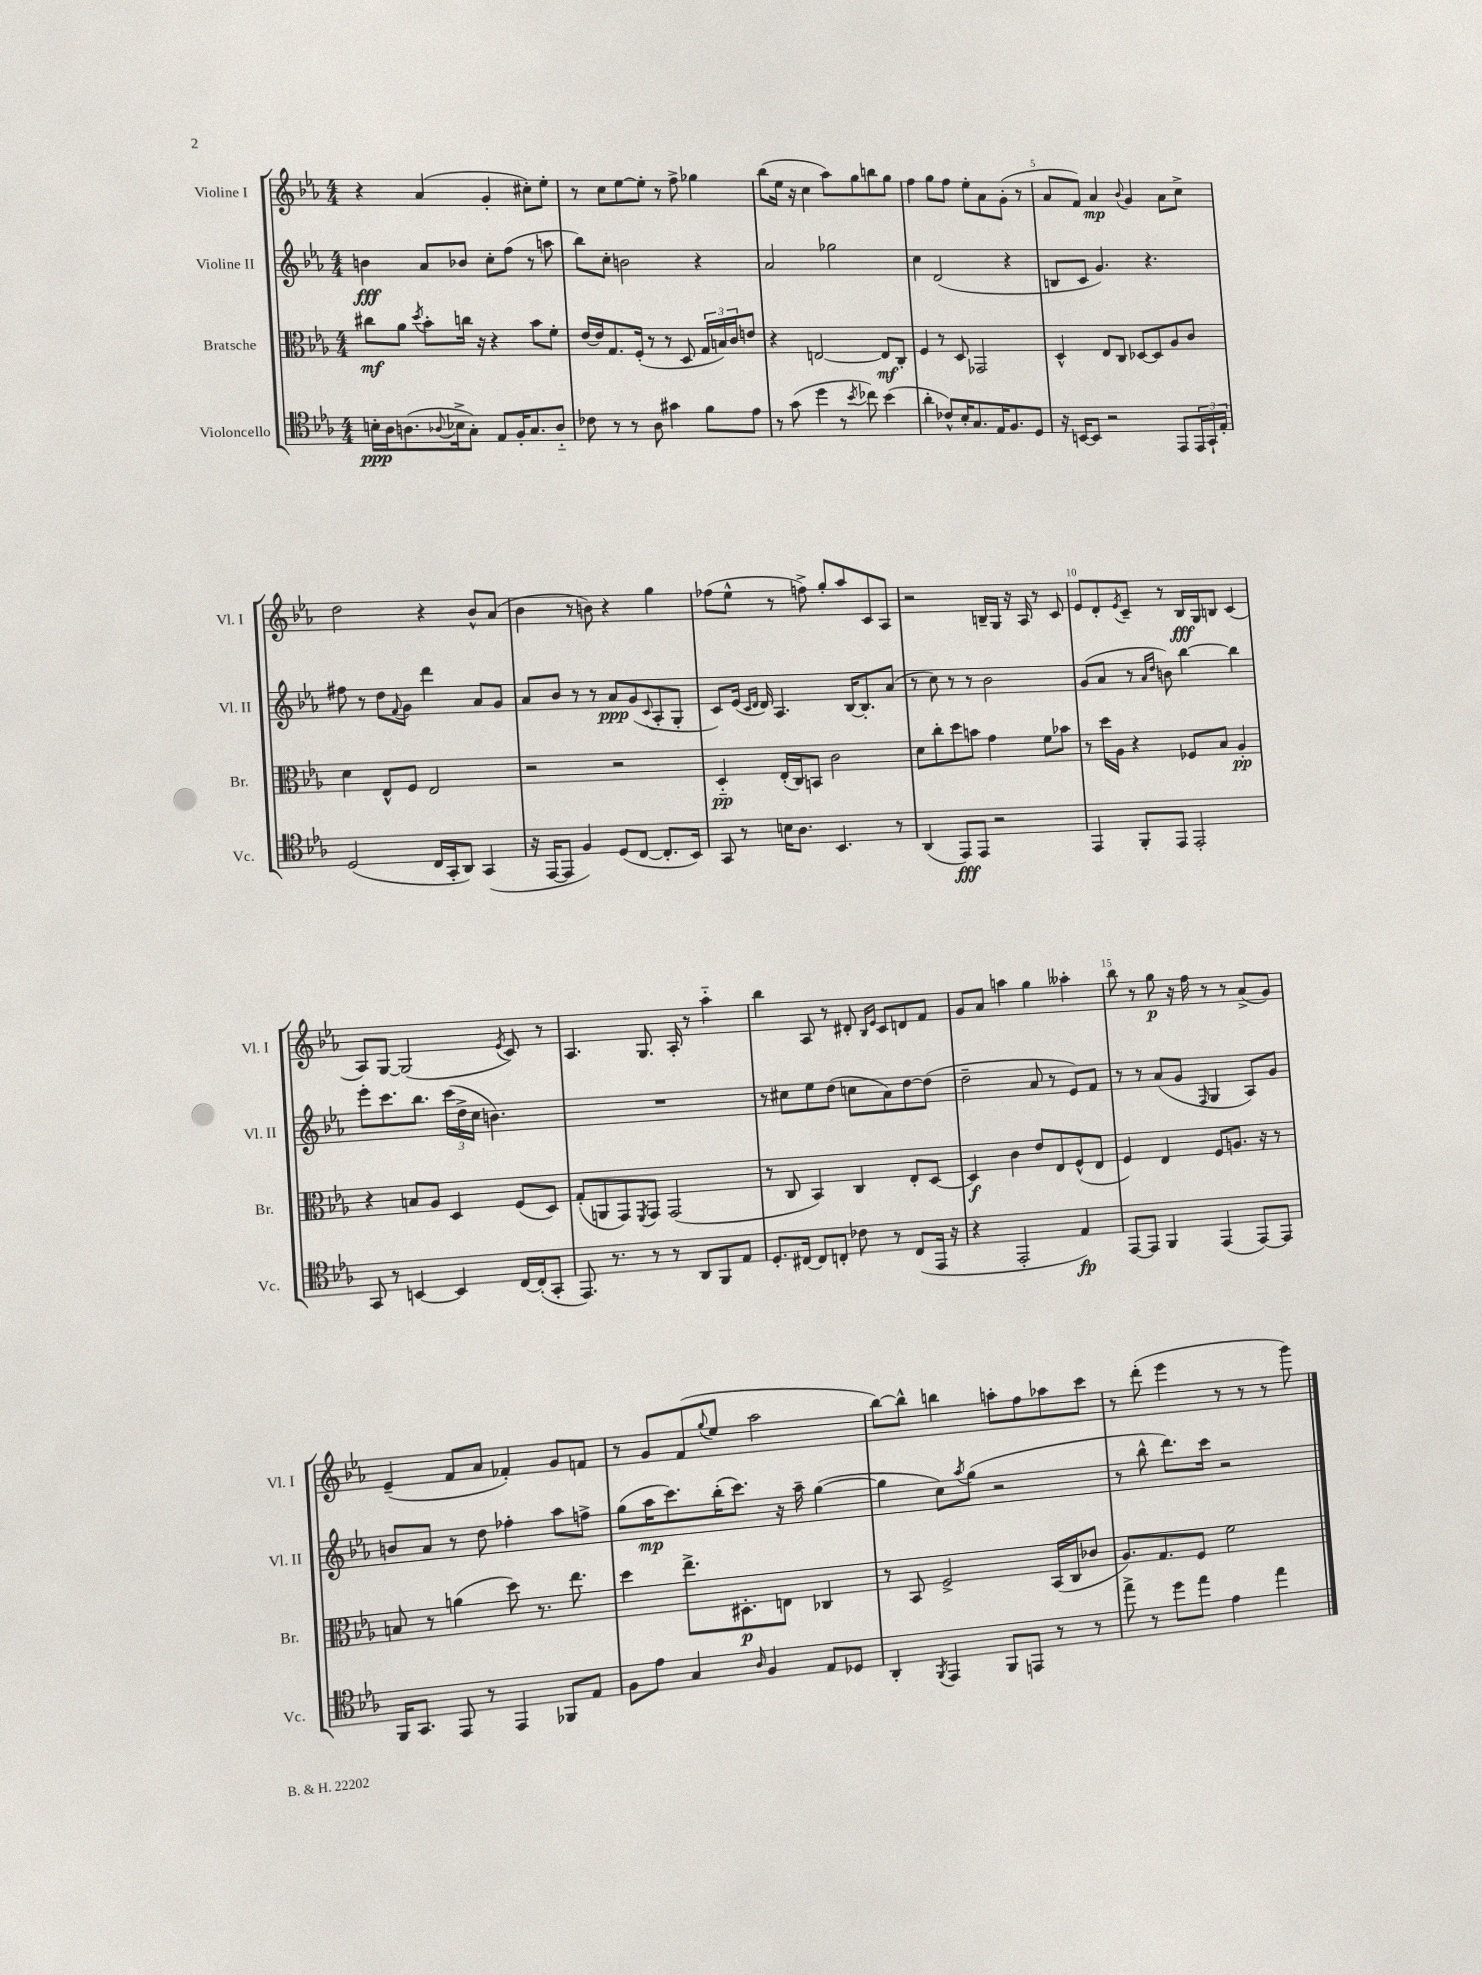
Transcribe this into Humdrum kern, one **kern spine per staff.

**kern	**dynam	**kern	**dynam	**kern	**dynam	**kern	**dynam
*part4	*part4	*part3	*part3	*part2	*part2	*part1	*part1
*staff4	*staff4	*staff3	*staff3	*staff2	*staff2	*staff1	*staff1
*I"Violoncello	*	*I"Bratsche	*	*I"Violine II	*	*I"Violine I	*
*I'Vc.	*	*I'Br.	*	*I'Vl. II	*	*I'Vl. I	*
*clefC4	*	*clefC3	*	*clefG2	*	*clefG2	*
*k[b-e-a-]	*	*k[b-e-a-]	*	*k[b-e-a-]	*	*k[b-e-a-]	*
*M4/4	*	*M4/4	*	*M4/4	*	*M4/4	*
=1	=1	=1	=1	=1	=1	=1	=1
16Bn'\LL	ppp	8cc#X\L	mf	4bn\	fff	4r	.
16A-\J	.	.	.	.	.	.	.
(8.An\	.	8a-\J	.	.	.	.	.
.	.	8qdd/	.	.	.	.	.
.	.	8b-'\L	.	8a-/L	.	(4a-/	.
8qqA-X/	.	.	.	.	.	.	.
16B-X^\k	.	.	.	.	.	.	.
8G'\J)	.	16ccn\Jk	.	8b-X/J	.	.	.
.	.	16r	.	.	.	.	.
8E-/L	.	4r	.	8cc'\L	.	4g'/	.
16F'/K	.	.	.	(8ff\J	.	.	.
8.G/	.	.	.	.	.	.	.
.	.	8b-\L	.	8r	.	8cc#X'\L)	.
8A-/J	.	8f'\J	.	8aan\	.	8ee-'\J	.
=2	=2	=2	=2	=2	=2	=2	=2
8c-X\	.	[16e-/LL	.	8bb-\L)	.	8r	.
.	.	16e-/J]	.	.	.	.	.
8r	.	8.G/	.	8cc'\J	.	8cc\L	.
8r	.	.	.	2bn\	.	[8ee-\	.
.	.	(16F'/Jk	.	.	.	.	.
8A-\	.	8r	.	.	.	8ee-'\J]	.
4g#X\	.	8r	.	.	.	8r	.
.	.	8D/	.	.	.	8ff^\	.
8f\L	.	24G/LL	.	4r	.	4gg-X\	.
.	.	24Bn/)	.	.	.	.	.
.	.	24c/J	.	.	.	.	.
8e-\J	.	8en/J	.	.	.	.	.
=3	=3	=3	=3	=3	=3	=3	=3
8r	.	4r	.	2a-/	.	(8bb-\L	.
(8g\	.	.	.	.	.	16ee-\Jk	.
.	.	.	.	.	.	16r	.
4dd\	.	[2En/	.	.	.	4cc\	.
8r	.	.	.	2gg-X\	.	8aa-\L)	.
8qb-/	.	.	.	.	.	.	.
8cc-X\)	.	.	.	.	.	8gg\	.
(4b-\	.	8E/L]	mf	.	.	8bbn\	.
.	.	8C'/J	.	.	.	8gg\J	.
=4	=4	=4	=4	=4	=4	=4	=4
4a-'\	.	4F/	.	4cc\	.	4ff\	.
8c-X^^/L)	.	8r	.	(2d/	.	8gg\L	.
16B-'/K	.	8D/	.	.	.	8ff\J	.
8.G/	.	.	.	.	.	.	.
.	.	2GG-X/	.	.	.	8ee-'\L	.
16E-/K	.	.	.	.	.	8a-\	.
8.F/	.	.	.	.	.	.	.
.	.	.	.	4r	.	(8g'\J	.
8D/J	.	.	.	.	.	8r	.
=5	=5	=5	=5	=5	=5	=5	=5
16r	.	4D^^/	.	8Bn/L	.	8a-/L	.
[16BBn/KL	.	.	.	.	.	.	.
8BB/J]	.	.	.	8c/J	.	8f/J)	.
2r	.	8E-/L	.	4.g/)	.	4a-/	mp
.	.	8C/J	.	.	.	.	.
.	.	.	.	.	.	8qqb-/	.
.	.	[8D-X/L	.	.	.	4g/	.
.	.	8D-/]	.	4.r	.	.	.
8EE-/L	.	8A-/	.	.	.	8a-\L	.
24EE-/L	.	8c/J	.	.	.	8cc^\J	.
24GG`/	.	.	.	.	.	.	.
24E-'/JJ	.	.	.	.	.	.	.
!!LO:LB:g=z
=6	=6	=6	=6	=6	=6	=6	=6
(2D/	.	4d\	.	8ff#X\	.	2dd\	.
.	.	.	.	8r	.	.	.
.	.	8E-^^/L	.	8dd\L	.	.	.
.	.	.	.	8qqf/	.	.	.
.	.	8F/J	.	8g\J	.	.	.
16C/LL	.	2E-/	.	4ddd\	.	4r	.
16GG'/J	.	.	.	.	.	.	.
8AA-/J)	.	.	.	.	.	.	.
(4GG/	.	.	.	8a-/L	.	8b-^^/L	.
.	.	.	.	8g/J	.	(8a-/J	.
=7	=7	=7	=7	=7	=7	=7	=7
16r	.	2r	.	8a-/L	.	4b-\	.
[16EE-/KL	.	.	.	.	.	.	.
8EE-/J]	.	.	.	8b-/J	.	.	.
4F/)	.	.	.	8r	.	8r	.
.	.	.	.	8r	.	8bn\)	.
(8D/L	.	2r	.	8a-/L	ppp	4r	.
[8C/J	.	.	.	(8g/	.	.	.
.	.	.	.	8qqc/	.	.	.
8.C'/L]	.	.	.	8A-'/	.	4gg\	.
.	.	.	.	8G'/J	.	.	.
16BB-/Jk)	.	.	.	.	.	.	.
=8	=8	=8	=8	=8	=8	=8	=8
8GG/	.	4D/	pp	8c/L)	.	(8ff-X\L	.
8r	.	.	.	(16e-/Jk	.	8ee-^^\J	.
.	.	.	.	16qqc/LL	.	.	.
.	.	.	.	16qqd/JJ	.	.	.
.	.	.	.	16d/)	.	.	.
16Bn\KL	.	(16E-'/LL	.	4.A-/	.	8r	.
8.A-\J	.	16C/J)	.	.	.	.	.
.	.	8BBn/J	.	.	.	8ffn^\)	.
4.BB-/	.	2c\	.	.	.	8gg'/L	.
.	.	.	.	[16B-/KL	.	8aa-/	.
.	.	.	.	8.B-'/]	.	.	.
.	.	.	.	.	.	8c/	.
8r	.	.	.	(8a-/J	.	8A-/J	.
=9	=9	=9	=9	=9	=9	=9	=9
(4AA-/	.	8d\L	.	8r	.	2r	.
.	.	8cc'\	.	8cc\)	.	.	.
8EE-/L)	fff	8dd\	.	8r	.	.	.
8EE-/J	.	8bn\J	.	8r	.	.	.
2r	.	4g\	.	2b-\	.	16Bn~/LL	.
.	.	.	.	.	.	16G/JJ	.
.	.	.	.	.	.	16r	.
.	.	.	.	.	.	16A-/	.
.	.	8f\L	.	.	.	8r	.
.	.	8b-X\J	.	.	.	8c/	.
=10	=10	=10	=10	=10	=10	=10	=10
4EE-/	.	8r	.	(8g/L	.	8e-/L	.
.	.	16dd\LL	.	8a-/J	.	8d'/	.
.	.	16A-\JJ	.	.	.	.	.
.	.	.	.	.	.	8qe-/	.
8FF'/L	.	4r	.	8r	.	8c~/J	.
.	.	.	.	16qqa-/LL	.	.	.
.	.	.	.	16qqdd/JJ	.	.	.
8EE-/J	.	.	.	8bn\)	.	8r	.
2EE-'/	.	8F-X/L	.	[4bb-\	.	16B-/LL	fff
.	.	.	.	.	.	16G/J	.
.	.	8B-/J	.	.	.	8Bn/J	.
.	.	4A-'/	pp	4bb-\]	.	(4c/	.
!!LO:LB:g=z
=11	=11	=11	=11	=11	=11	=11	=11
8GG/	.	4r	.	8eee-'\L	.	8A-/L)	.
8r	.	.	.	8.ccc\	.	[8G/J	.
[4BBn/	.	8Bn/L	.	.	.	(2G/]	.
.	.	.	.	8.bb-\J	.	.	.
.	.	8A-/J	.	.	.	.	.
4BB/]	.	4D/	.	(24ccc\LL	.	.	.
.	.	.	.	24dd^\	.	.	.
.	.	.	.	24cc\JJ	.	.	.
.	.	.	.	4.bn\)	.	.	.
.	.	.	.	.	.	8qe-/	.
[16C/LL	.	(8F/L	.	.	.	8c/)	.
(16C'/J]	.	.	.	.	.	.	.
8GG'/J	.	8D/J)	.	.	.	8r	.
=12	=12	=12	=12	=12	=12	=12	=12
8.EE-/)	.	(8G'/L	.	1r	.	4.A-/	.
.	.	8AAn/	.	.	.	.	.
8.r	.	.	.	.	.	.	.
.	.	8GG/)	.	.	.	.	.
.	.	8qFF/	.	.	.	.	.
8r	.	8GG/J	.	.	.	8.G/	.
8r	.	(2GG/	.	.	.	.	.
.	.	.	.	.	.	16A-'/	.
8AA-/L	.	.	.	.	.	8r	.
8FF/	.	.	.	.	.	4aa-\	.
8E-/J	.	.	.	.	.	.	.
=13	=13	=13	=13	=13	=13	=13	=13
8.D'/L	.	8r	.	8r	.	4bb-\	.
.	.	8C/	.	8cc#X\L	.	.	.
[16C#X/Jk	.	.	.	.	.	.	.
8C#/L]	.	4BB-/)	.	8ee-\	.	8A-/	.
8Cn'/J	.	.	.	(8dd\J	.	8r	.
8c-X\	.	4C/	.	8ccn\L	.	8d#X'/	.
.	.	.	.	.	.	16qqB-/LL	.
.	.	.	.	.	.	16qqe-/JJ	.
8r	.	.	.	8a-\)	.	8c/L	.
(8C/L	.	8E-'/L	.	[8dd\	.	8dn/	.
16EE-/Jk	.	[8D/J	.	(8dd\J]	.	8f/J	.
16r	.	.	.	.	.	.	.
=14	=14	=14	=14	=14	=14	=14	=14
4r	.	4D/]	f	2dd~\	.	8g/L	.
.	.	.	.	.	.	8a-/J	.
2EE-'/	.	4c\	.	.	.	4aan\	.
.	.	8e-/L	.	8a-/	.	4gg\	.
.	.	8E-/	.	8r	.	.	.
4E-/)	fp	(8F^^/	.	8e-/L)	.	4aa--X'\	.
.	.	8E-/J	.	8f/J	.	.	.
=15	=15	=15	=15	=15	=15	=15	=15
[8EE-/L	.	4F/)	.	8r	.	8bb-\	.
8EE-/J]	.	.	.	8r	.	8r	.
4FF/	.	4E-/	.	(8a-/L	.	8gg\	p
.	.	.	.	8g/J	.	16r	.
.	.	.	.	.	.	16ff\	.
.	.	.	.	16qqF/	.	.	.
(4EE-/	.	8F/L	.	4G/	.	8r	.
.	.	8.An/J	.	.	.	8r	.
[8EE-/L)	.	.	.	8A-/L)	.	(8a-^/L	.
.	.	16r	.	.	.	.	.
8EE-/J]	.	8r	.	8g/J	.	8g/J)	.
!!LO:LB:g=z
=16	=16	=16	=16	=16	=16	=16	=16
16FF/KL	.	8Bn/	.	8bn/L	.	(4e-~/	.
8.GG/J	.	.	.	.	.	.	.
.	.	8r	.	8a-/J	.	.	.
8EE-/	.	(4an\	.	8r	.	8f/L	.
8r	.	.	.	8dd\	.	8a-/J	.
4EE-/	.	8dd\)	.	4ff-X'\	.	4f-X'/)	.
.	.	8.r	.	.	.	.	.
8FF-X/L	.	.	.	8aa-\L	.	8g/L	.
.	.	8.ee-\	.	.	.	.	.
8E-/J	.	.	.	8ffn^\J	.	8fn/J	.
=17	=17	=17	=17	=17	=17	=17	=17
8F\L	.	4dd\	.	(8gg\L	.	8r	.
8e-\J	.	.	.	16aa-\K	mp	8g/L	.
.	.	.	.	8.ccc\)	.	.	.
4G/	.	8.ee-^\L	.	.	.	(8f/	.
.	.	.	.	.	.	8qqgg/	.
.	.	.	.	(16bb-'\K	.	8ee-/J	.
.	.	8.D#X'\	p	8.ccc\J)	.	.	.
16qqA-/	.	.	.	.	.	.	.
4F/	.	.	.	.	.	2aa-\	.
.	.	8En\J	.	16r	.	.	.
.	.	.	.	16aa-~\	.	.	.
8E-/L	.	4C-X/	.	([4gg\	.	.	.
8D-X/J	.	.	.	.	.	.	.
=18	=18	=18	=18	=18	=18	=18	=18
4AA-'/	.	8r	.	4gg\]	.	[8bb-\L)	.
.	.	8BB-/	.	.	.	8bb-^^\J]	.
8qFF/	.	.	.	.	.	.	.
4EE-/	.	2F^/	.	8cc\L)	.	4bbn\	.
.	.	.	.	8qaa-/	.	.	.
.	.	.	.	(8gg\J	.	.	.
8FF/L	.	.	.	2r	.	8aan'\L	.
8EEn/J	.	.	.	.	.	8ff\	.
8r	.	(16BB-/LL	.	.	.	8aa-X\	.
.	.	16C/J	.	.	.	.	.
8r	.	8c-X/J	.	.	.	8ccc\J	.
=19	=19	=19	=19	=19	=19	=19	=19
8ee-^\	.	8.A-/L)	.	8r	.	8r	.
8r	.	.	.	8bb-^^\	.	(8ddd'\	.
.	.	8.G/	.	.	.	.	.
8dd\L	.	.	.	8.ddd\L)	.	4eee-\	.
8ee-\J	.	8F/J	.	.	.	.	.
.	.	.	.	16ccc\Jk	.	.	.
4e-\	.	2f\	.	2r	.	8r	.
.	.	.	.	.	.	8r	.
4ee-\	.	.	.	.	.	8r	.
.	.	.	.	.	.	8ggg\)	.
==	==	==	==	==	==	==	==
*-	*-	*-	*-	*-	*-	*-	*-
